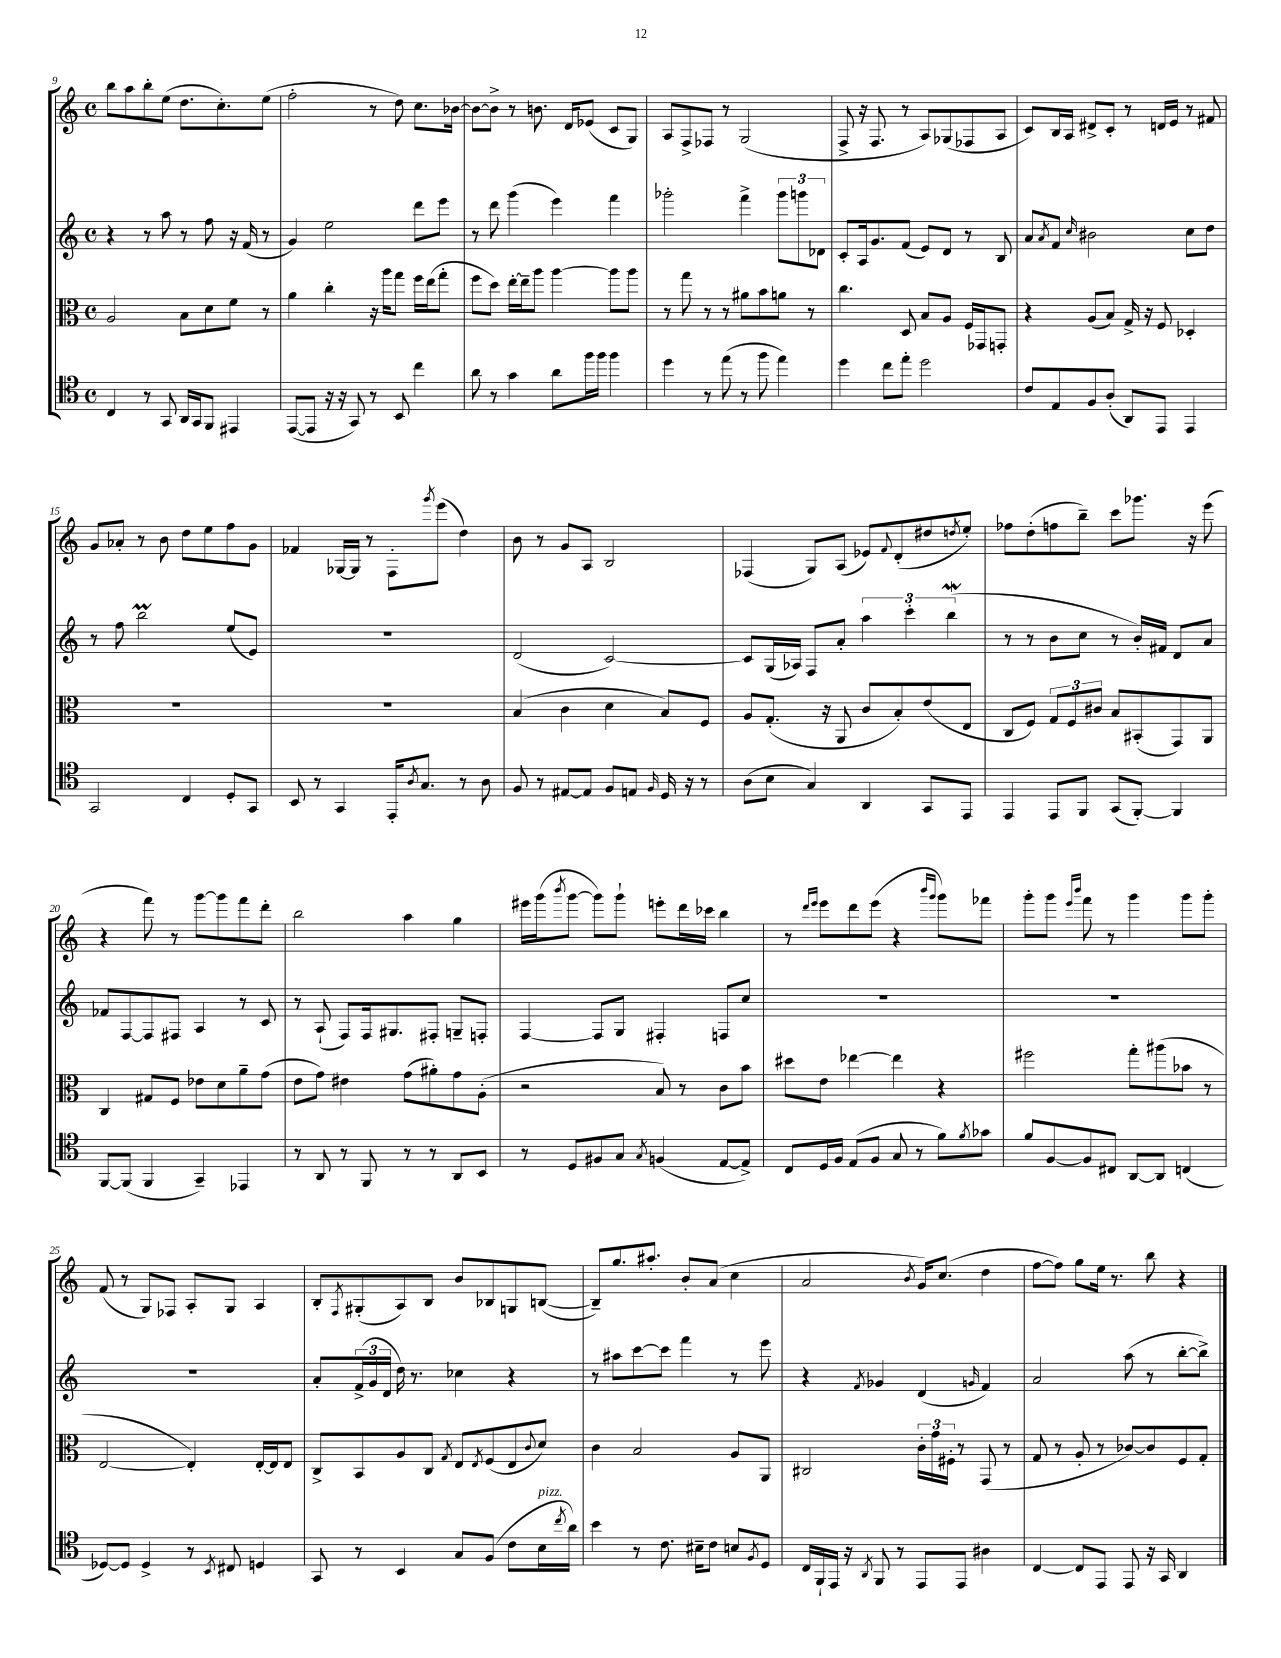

**kern	**kern	**kern	**kern
*staff4	*staff3	*staff2	*staff1
*clefC4	*clefC3	*clefG2	*clefG2
*k[]	*k[]	*k[]	*k[]
*M4/4	*M4/4	*M4/4	*M4/4
*met(c)	*met(c)	*met(c)	*met(c)
4C	2A	4r	8bb
.	.	.	8aa
8r	.	8r	8bb'
8GG	.	8aa	(8ee
16AA	8B	8r	8.dd
16GG	.	.	.
8FF	8d	8ff	.
.	.	.	8.cc')
4EE#	8f	16r	.
.	.	(16f	.
.	8r	8r	(8ee
=	=	=	=
([8EE	4a	4g)	2ff'
8EE]	.	.	.
16r	4cc'	2ee	.
16r	.	.	.
8GG)	.	.	.
8r	16r	.	8r
.	16aa	.	.
8BB	8gg	.	8dd)
4cc	16ff	8ddd	8.cc
.	(16ee	.	.
.	8gg'	8eee	.
.	.	.	[16b-
=	=	=	=
8a	8ff	8r	8b-_
8r	8dd)	8ddd	8b-^]
4g	[16ee'	(4ggg	8r
.	16ee~]	.	.
.	8aa	.	8.b
8a	[4aa	4eee)	.
.	.	.	16d
16ff	.	.	(8e-
16ff	.	.	.
4ff	8aa]	4fff	8c
.	8aa	.	8G)
=	=	=	=
4dd	8r	2ggg-'	8A
.	8gg	.	8F^
8r	8r	.	8F-
(8ee	8r	.	8r
8r	8a#	4fff^	(2G
8ff	8b	.	.
4ee)	8a	12ggg-	.
.	.	12ggg	.
.	8r	.	.
.	.	12d-	.
=	=	=	=
4dd	4.cc	8c'	8F^
.	.	16A	16r
.	.	8.g	8.F
8cc	.	.	.
8ee'	8D	(8f	8r
2dd	8B	8e)	8A)
.	8A	8d	(8G-
.	16F	8r	8F-
.	16GG-	.	.
.	8GG'	8B	8A
=	=	=	=
8c	4r	8a	8c)
.	.	8qa	.
8E	.	8f	16B
.	.	.	16A
.	.	16qqcc	.
8F	(8A	2b#	8d#^
(8A'	8B)	.	8c'
8AA)	16G^	.	8r
.	16r	.	.
8EE	8F	.	16d
.	.	.	16e
4EE	4D-'	8cc	8r
.	.	8dd	8f#
=	=	=	=
2GG	1r	8r	8g
.	.	8ff	8a-'
.	.	2bb	8r
.	.	.	8b
4C	.	.	8dd
.	.	.	8ee
8D'	.	(8ee	8ff
8GG	.	8e)	8g
=	=	=	=
8BB	1r	1r	4f-
8r	.	.	.
4GG	.	.	[16G-
.	.	.	16G-]
.	.	.	8r
16EE'	.	.	8F'
8qA	.	.	.
8.G	.	.	.
.	.	.	8qggg
.	.	.	(8eee
8r	.	.	4dd)
8A	.	.	.
=	=	=	=
8F	(4B	(2d	8b
8r	.	.	8r
[8E#	4c	.	8g
8E#]	.	.	8A
8F	4d	[2c)	2B
8E	.	.	.
16qqF	.	.	.
16D	8B)	.	.
16r	.	.	.
8r	8F	.	.
=	=	=	=
(8A	8A	8c]	(4F-
8B	(8.G'	(16G	.
.	.	16A-)	.
4G)	.	8F	8G)
.	16r	.	.
.	8AA	8a'	(8A
4AA	8c	6aa	8e-)
.	.	.	8qqf
.	8B')	.	(8d'
.	.	6ccc'	.
8GG	(8e	.	8dd#
.	.	(6bb	.
.	.	.	8qdd
8EE	8E	.	8ee')
=	=	=	=
4EE	8C	8r	8ff-
.	8F)	8r	(8dd'
8EE	12G	8b	8ff
.	12F	.	.
8FF	.	8cc	8bb~)
.	12c#	.	.
(8GG	8B	8r	8ccc
[8FF')	(8BB#'	16b')	8.ggg-
.	.	16f#	.
4FF]	8GG)	8d	.
.	.	.	16r
.	8AA	8a	(8eee
=	=	=	=
[8FF	4C	8f-	4r
(8FF]	.	[8F	.
4FF	8G#	8F]	8fff)
.	8F	8F#	8r
4GG~)	8e-	4A	[8ggg
.	8d	.	8ggg]
4EE-	8a~	8r	8fff
.	(8g	8c	8ddd'
=	=	=	=
8r	8e	8r	2bb
8AA	8g)	(8A`	.
8r	4e#	8F)	.
8FF	.	16F	.
.	.	8.G#	.
8r	(8g	.	4aa
8r	8a#')	8F#'	.
8AA	8g	8G~	4gg
8BB	(8A'	8F'	.
=	=	=	=
8r	2r	[4F	16eee#
.	.	.	(16ggg
.	.	.	8qbbb
8D	.	.	[8ggg
8F#	.	8F]	8ggg])
8G	.	8G	8ggg`
8qG	.	.	.
(4F	8B)	4F#'	8eee'
.	8r	.	16ddd
.	.	.	16ccc-
[8E	8c	8F	4bb
8E^])	8b	8cc	.
=	=	=	=
8C	8dd#	1r	8r
.	.	.	16qqddd
.	.	.	16qqeee
16D	8e	.	8eee
16F	.	.	.
(8E	[4ee-	.	8ddd
8F	.	.	(8eee
8G	4ee-]	.	4r
8r	.	.	.
.	.	.	16qqbbb
.	.	.	16qqggg
8f)	4r	.	8ggg)
8qf	.	.	.
8g-	.	.	8fff-
=	=	=	=
8f	2ff#	1r	8ggg'
[8F	.	.	8ggg
.	.	.	16qqeee
.	.	.	16qqbbb
8F]	.	.	8fff
8C#	.	.	8r
[8AA	8gg'	.	4ggg
8AA]	(8aa#	.	.
(4C	8b-	.	8ggg
.	8r	.	8ggg'
=	=	=	=
[8D-)	[2E	1r	(8f
8D-]	.	.	8r
4D-^	.	.	8G)
.	.	.	8F-
8r	4E'])	.	8A'
8qBB	.	.	.
8C#	.	.	8G
4D	[16E'	.	4A
.	16E]	.	.
.	8E	.	.
=	=	=	=
8GG	8C^	8a'	8B'
.	.	.	8qF
8r	8BB	(24f^	(8G#'
.	.	24g	.
.	.	24d	.
4BB	8A	16dd)	8A)
.	.	8.r	.
.	8C	.	8B
.	8qG	.	.
8G	8E	4cc-	8b
.	8qE	.	.
(8F	(8F	.	8B-
8c	8E	4r	8G
.	8qqc	.	.
16B	8d)	.	([8B
8qcc	.	.	.
16a)	.	.	.
=	=	=	=
4b	4c	8r	8B~])
.	.	8aa#	8.gg
8r	2B	[8ccc	.
.	.	.	8.aa#'
8.c	.	8ccc]	.
.	.	4fff	8b'
16B#~	.	.	.
8c	.	.	(8a
8B	8A	8r	4cc
8qF	.	.	.
8D	8AA	8eee	.
=	=	=	=
16C	2C#	4r	2a
16FF`	.	.	.
16EE	.	.	.
16r	.	.	.
8qAA	.	8qf	.
8FF	.	4g-	.
8r	.	.	.
.	.	.	8qb
8EE	24c'	(4d	16g)
.	24g	.	.
.	.	.	(8.cc
.	24F#'	.	.
8EE	8r	.	.
.	.	16qqg	.
4A#	(8GG	4f)	4dd
.	8r	.	.
=	=	=	=
[4C	8G	2a	[8ff
.	8r	.	8ff])
8C]	8A'	.	8gg
8EE	8r	.	16ee
.	.	.	8.r
8EE	[8c-)	(8aa	.
16r	8c-]	8r	8bb
16GG	.	.	.
4AA	8F	[8bb'	4r
.	8G'	8bb^])	.
==	==	==	==
*-	*-	*-	*-
